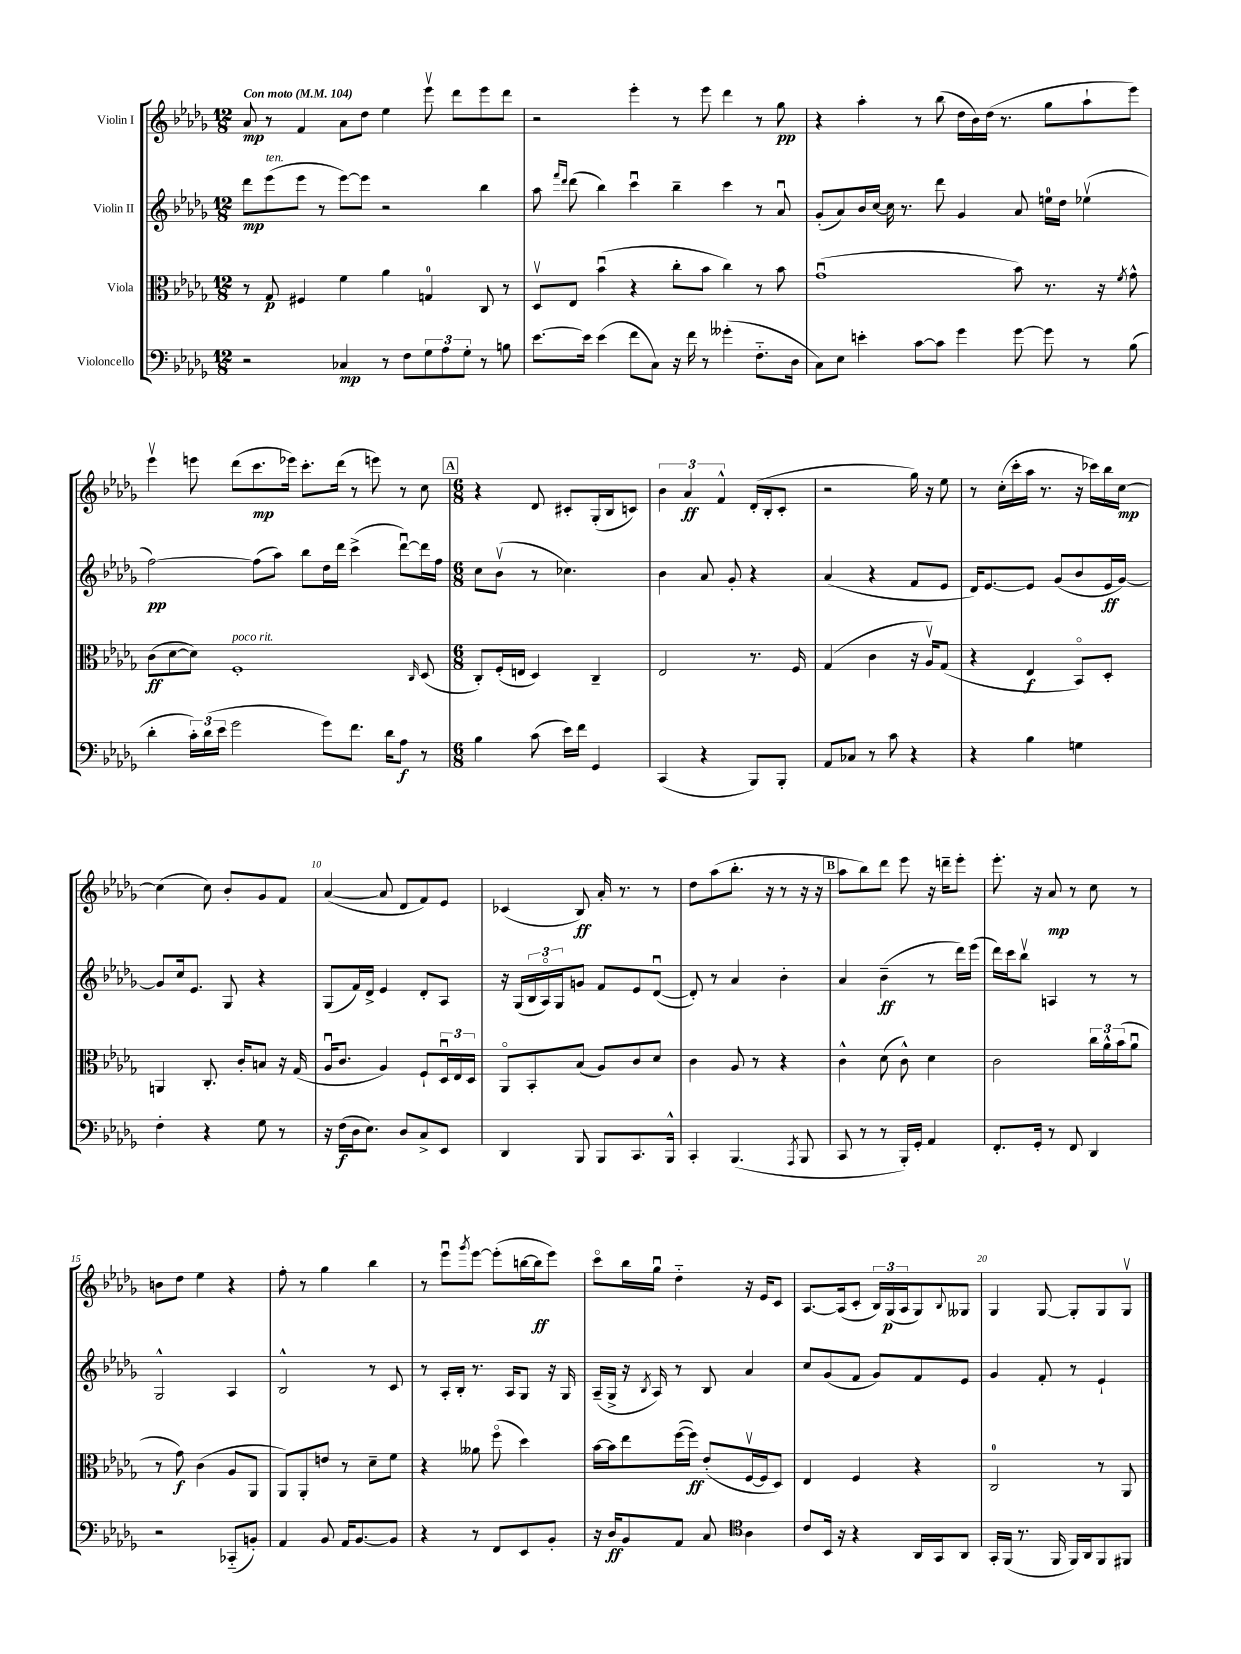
<<
\new StaffGroup <<
\new Staff = "s0" \with { instrumentName = "Violin I" } {
    \clef treble \key des \major \numericTimeSignature \time 12/8 \tempo "Con moto" 4 = 104
    aes'8\mp r8 f'4 aes'8 des''8 ees''4 ees'''8\upbow des'''8 ees'''8 des'''8 |
    r2 ees'''4-. r8 ees'''8 des'''4 r8 ges''8\pp |
    r4 aes''4-. r8 bes''8( des''16 bes'16) des''16( r8. ges''8 aes''8-! ees'''8) |
    ees'''4\upbow e'''8 des'''8( c'''8.\mp ees'''16) c'''8.-. des'''16( r8 e'''8) r8 c''8 |
    \mark \markup { \box "A" } \numericTimeSignature \time 6/8 r4 des'8 cis'8-. ges16-.( bes16 c'8) |
    \tuplet 3/2 { bes'4 aes'4\ff f'4-^ } des'16-.( bes16-. c'8-. |
    r2 ges''16) r16 ees''8 |
    r8 c''16-.( c'''16-. aes''16 r8. r16 ces'''16) bes''16 c''16~\mp |
    c''4( c''8) bes'8-. ges'8 f'8 |
    aes'4~( aes'8 des'8 f'8) ees'8 |
    ces'4( bes8\ff) aes'16-. r8. r8 |
    des''8 aes''8( bes''8.-. r16 r8 r16 r16 |
    \mark \markup { \box "B" } aes''8 bes''8) des'''8 ees'''8 r16 d'''16-- ees'''8-. |
    ees'''8.-. r16 aes'8\mp r8 c''8 r8 |
    b'8 des''8 ees''4 r4 |
    f''8-. r8 ges''4 bes''4 |
    r8 ees'''8\downbow \acciaccatura { ges'''8 } ees'''8~ ees'''8-.( b''16~ b''16\ff ees'''8) |
    c'''8\flageolet bes''16 ges''16\downbow des''4-_ r16 ees'16 c'8 |
    aes8.~ aes16( c'8-. \tuplet 3/2 { bes16) ges16\p( aes16 } ges8) \appoggiatura { bes8 } geses8 |
    ges4 ges8~ ges8-. ges8 ges8\upbow \bar "|." |
}
\new Staff = "s1" \with { instrumentName = "Violin II" } {
    \clef treble \key des \major \numericTimeSignature \time 12/8
    des'''8\mp ees'''8^\markup { \italic "ten." }( ees'''8 r8 ees'''8~) ees'''8 r2 bes''4 |
    aes''8 \grace { f'''16 des'''16 } des'''8( bes''4) c'''4\downbow bes''4-- c'''4 r8 aes'8\downbow |
    ges'8-.( aes'8) bes'16 c''16~ c''16 r8. des'''8 ges'4 aes'8 e''16-0 des''16 ees''4\upbow( |
    f''2~\pp) f''8( aes''8) bes''8 des''16 des'''16 c'''4->( des'''8~\downbow) des'''16 f''16 |
    \mark \markup { \box "A" } \numericTimeSignature \time 6/8 c''8 bes'8\upbow( r8 ces''4.) |
    bes'4 aes'8 ges'8-. r4 |
    aes'4( r4 f'8 ees'8 |
    des'16) ees'8.~ ees'8 ges'8( bes'8 ees'16\ff ges'16~) |
    ges'8 c''16 ees'8. ges8 r4 |
    ges8( f'16) des'16-> ees'4 des'8-. aes8 |
    r16 ges16( \tuplet 3/2 { bes16 aes16\flageolet) ges16 } g'8 f'8 ees'8 des'8~\downbow( |
    des'8-.) r8 aes'4 bes'4-. |
    \mark \markup { \box "B" } aes'4 bes'4--\ff( r8 des'''16) ees'''16( |
    des'''16) c'''16 bes''8\upbow a4 r8 r8 |
    ges2-^ aes4 |
    bes2-^ r8 c'8 |
    r8 aes16-. bes16-. r8. aes16 ges8 r16 ges16 |
    aes16--( ges16-> r16 \acciaccatura { bes8 } aes16) r8 bes8 aes'4 |
    c''8 ges'8( f'8 ges'8) f'8 ees'8 |
    ges'4 f'8-. r8 ees'4-! \bar "|." |
}
\new Staff = "s2" \with { instrumentName = "Viola" } {
    \clef alto \key des \major \numericTimeSignature \time 12/8
    r8 ges8\p fis4 f'4 aes'4 g4-0 c8 r8 |
    des8\upbow ees8 bes'4\downbow( r4 c''8-. bes'8 c''4) r8 bes'8 |
    ges'1\downbow( bes'8) r8. r16 \acciaccatura { f'8 } ges'8-^ |
    c'8\ff( des'8~ des'8) f1-.^\markup { \italic "poco rit." } \grace { c16 } des8( |
    \mark \markup { \box "A" } \numericTimeSignature \time 6/8 c8-.) f16-.( e16 des4) c4-- |
    ees2 r8. f16 |
    ges4( c'4 r16 aes16\upbow) ges8( |
    r4 ees4\f bes,8\flageolet) des8-. |
    a,4 c8.-. c'16-. b8 r16 ges16( |
    aes16\downbow c'8. aes4) f8-! \tuplet 3/2 { des16\downbow ees16 des16 } |
    aes,8\flageolet bes,8-. bes8( aes8) c'8 des'8 |
    c'4 aes8 r8 r4 |
    \mark \markup { \box "B" } c'4-^ des'8( c'8-^) des'4 |
    c'2 \tuplet 3/2 { c''16 aes'16-^ bes'16( } aes'8\downbow |
    r8 ges'8\f) c'4( aes8 aes,8 |
    aes,8) aes,8-. e'8 r8 des'8-- f'8 |
    r4 aeses'8 f''8\flageolet( des''4) |
    bes'16~ bes'16 ees''8 f''16~( f''16\ff) ees'8-.( f16~\upbow f16 des8) |
    ees4 f4 r4 |
    c2-0 r8 aes,8 \bar "|." |
}
\new Staff = "s3" \with { instrumentName = "Violoncello" } {
    \clef bass \key des \major \numericTimeSignature \time 12/8
    r2 ces4\mp r8 f8 \tuplet 3/2 { ges8 aes8 ges8-. } r8 b8 |
    ees'8.~ ees'16 ees'4( f'8 c8) r16 f'16 r8 geses'4-.( f8.-_ des16 |
    c8) ees8 e'4-. c'8~ c'8 ges'4 ges'8~ ges'8 r8 bes8( |
    des'4-. \tuplet 3/2 { c'16-.) des'16( ees'16 } ges'2 ges'8) f'8. des'16 aes8\f r8 |
    \mark \markup { \box "A" } \numericTimeSignature \time 6/8 bes4 c'8( ees'16) f'16 ges,4 |
    c,4( r4 bes,,8) bes,,8-. |
    aes,8 ces8 r8 c'8 r4 |
    r4 bes4 g4 |
    f4-. r4 ges8 r8 |
    r16 f16\f( des16 ees8.) des8 c8-> ees,8 |
    des,4 bes,,8 bes,,8 c,8. bes,,16-^ |
    c,4-. bes,,4.( \acciaccatura { aes,,8 } bes,,8 |
    \mark \markup { \box "B" } c,8 r8 r8 bes,,16-.) ges,16-. aes,4 |
    f,8.-. ges,16-. r8 f,8 des,4 |
    r2 ces,8-_( b,8-.) |
    aes,4 bes,8 aes,16 bes,8.~ bes,8 |
    r4 r8 f,8 ees,8 bes,8-. |
    r16 des16\ff bes,8 aes,8 c8 \clef tenor aes4 |
    c'8 bes,16 r16 r4 aes,16 ges,16 aes,8 |
    ges,16-. f,16( r8. f,16 f,16) aes,16 f,8 fis,8 \bar "|." |
}
>>
>>
\layout { \context { \Score \override BarNumber.break-visibility = ##(#f #t #t) barNumberVisibility = #(every-nth-bar-number-visible 5) } }
